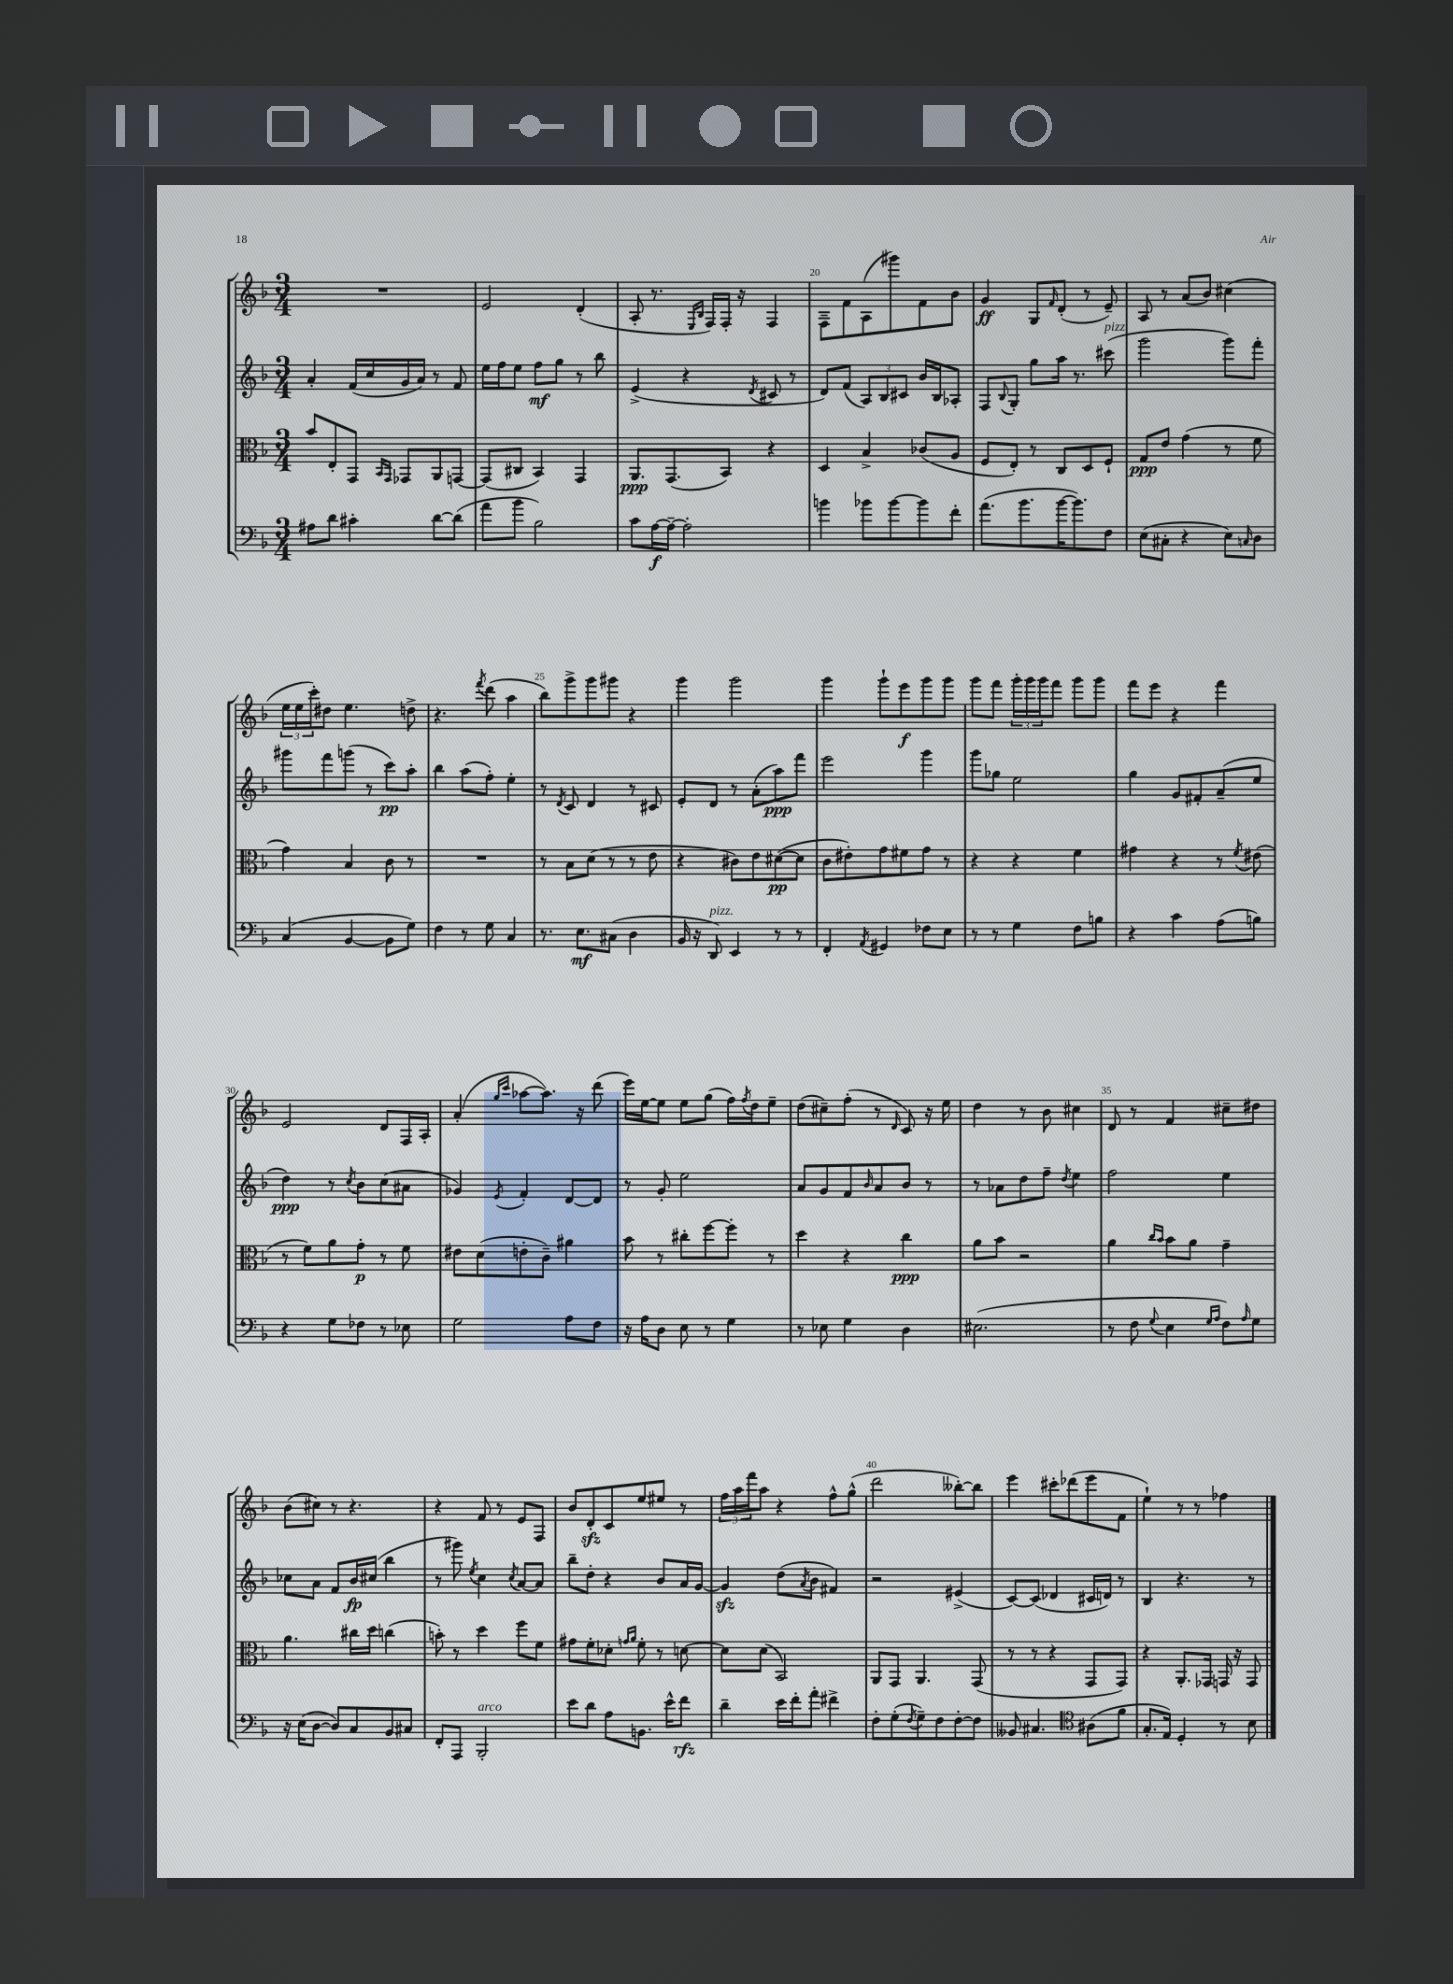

**kern	**dynam	**kern	**dynam	**kern	**dynam	**kern	**dynam
*part4	*part4	*part3	*part3	*part2	*part2	*part1	*part1
*staff4	*staff4	*staff3	*staff3	*staff2	*staff2	*staff1	*staff1
*clefF4	*	*clefC3	*	*clefG2	*	*clefG2	*
*k[b-]	*	*k[b-]	*	*k[b-]	*	*k[b-]	*
*M3/4	*	*M3/4	*	*M3/4	*	*M3/4	*
=17	=17	=17	=17	=17	=17	=17	=17
8A#X\L	.	8b-/L	.	4a'/	.	2.r	.
8d\J	.	8E'/	.	.	.	.	.
4c#X'\	.	8GG/J	.	(16f/LL	.	.	.
.	.	.	.	16cc/	.	.	.
.	.	16qqBB-/LL	.	.	.	.	.
.	.	16qqGG/JJ	.	.	.	.	.
.	.	8GG-X/L	.	16g/	.	.	.
.	.	.	.	16a/JJ)	.	.	.
[8d\L	.	8AA/	.	8r	.	.	.
(8d\J]	.	[8GGn/J	.	8f/	.	.	.
=18	=18	=18	=18	=18	=18	=18	=18
8a\L	.	(8GG/L]	.	16ee\LL	.	2e/	.
.	.	.	.	16ff\J	.	.	.
8b-\J	.	8C#X/J	.	8ee\J	.	.	.
2B-\)	.	4BB-/)	.	8ff\L	mf	.	.
.	.	.	.	8gg\J	.	.	.
.	.	4GG/	.	8r	.	(4d'/	.
.	.	.	.	8bb-\	.	.	.
=19	=19	=19	=19	=19	=19	=19	=19
8c\L	.	8.AA/L	ppp	(4e^/	.	8A'/	.
[16A\L	f	.	.	.	.	8.r	.
16A~\JJ_	.	(8.GG/	.	.	.	.	.
2A'\]	.	.	.	4r	.	.	.
.	.	.	.	.	.	16qqE/LL	.
.	.	.	.	.	.	16qqB-/JJ	.
.	.	.	.	.	.	16F/LL)	.
.	.	8BB-/J)	.	.	.	16F'/JJ	.
.	.	.	.	.	.	16r	.
.	.	.	.	8qd/	.	.	.
.	.	4r	.	8c#X/	.	4F/	.
.	.	.	.	8r	.	.	.
=20	=20	=20	=20	=20	=20	=20	=20
4bn\	.	4D/	.	8d/L)	.	8F~\L	.
.	.	.	.	(8f/J	.	8f\	.
8b-X\L	.	4B-^/	.	12A/L)	.	(8A\	.
.	.	.	.	12B-/	.	.	.
[8b-\	.	.	.	.	.	8ggg#X\)	.
.	.	.	.	12c#X/J	.	.	.
8b-\]	.	(8c-X/L	.	16b-/LL	.	8f\	.
.	.	.	.	16B-/J	.	.	.
8f'\J	.	8A/J	.	8A-X'/J	.	8b-\J	.
=21	=21	=21	=21	=21	=21	=21	=21
(8.a\L	.	8F/L	.	8F/L	.	4g/	ff
.	.	.	.	8qqB-/	.	.	.
.	.	8E'/J)	.	8G'/J	.	.	.
8.b-\	.	.	.	.	.	.	.
.	.	8r	.	8gg\L	.	8G/L	.
.	.	.	.	.	.	16qqf/	.
[16b-\K	.	8C/L	.	16aa\Jk	.	(8d'/J	.
8.b-\])	.	.	.	8.r	.	.	.
.	.	8D/	.	.	.	8r	.
!	!	!	!	!LO:TX:a:i:t=pizz.	!	!	!
8F\J	.	8F`/J	.	(8ccc#X\	.	8e~/)	.
=22	=22	=22	=22	=22	=22	=22	=22
(8E\L	.	8G/L	ppp	2ggg\	.	8A/	.
8C#X'\J	.	8e/J	.	.	.	8r	.
4r	.	(4g\	.	.	.	(8a/L	.
.	.	.	.	.	.	8b-/J)	.
8E\L)	.	8r	.	8ggg\L)	.	(4cc#X\	.
16qqCn/	.	.	.	.	.	.	.
8D\J	.	8f\	.	8fff'\J	.	.	.
!!LO:LB:g=z
=23	=23	=23	=23	=23	=23	=23	=23
(4C/	.	4g\)	.	8ggg#X\L	.	24ee\LL	.
.	.	.	.	.	.	24ee\	.
.	.	.	.	.	.	24ccc'\J)	.
.	.	.	.	8fff\	.	8dd#X\J	.
[4BB-/	.	4B-/	.	(8gggn\J	.	4.ee\	.
.	.	.	.	8r	.	.	.
8BB-\L]	.	8c\	.	8ccc\L)	pp	.	.
8G\J)	.	8r	.	8aa'\J	.	8ddn^\	.
=24	=24	=24	=24	=24	=24	=24	=24
4F\	.	2.r	.	4bb-\	.	4.r	.
8r	.	.	.	(8aa\L	.	.	.
.	.	.	.	.	.	8qfff/	.
8G\	.	.	.	8ff'\J)	.	(8ddd\	.
4C/	.	.	.	4ee'\	.	4aa\	.
=25	=25	=25	=25	=25	=25	=25	=25
8.r	.	8r	.	8r	.	8bb-\L)	.
.	.	.	.	8qd/	.	.	.
.	.	8B-\L	.	8c/	.	8ggg^\	.
8.E\L	mf	.	.	.	.	.	.
.	.	(8d\J	.	4d/	.	8ggg\	.
(8C#X\J	.	8r	.	.	.	8ggg#X\J	.
4D\	.	8r	.	8r	.	4r	.
.	.	8e\	.	8c#X/	.	.	.
=26	=26	=26	=26	=26	=26	=26	=26
16BB-/	.	4r	.	8e'/L	.	4ggg\	.
16r	.	.	.	.	.	.	.
!LO:TX:a:i:t=pizz.	!	!	!	!	!	!	!
8DD/)	.	.	.	8d/J	.	.	.
4EE/	.	8c#X\L)	.	8r	.	2ggg\	.
.	.	8e\	.	(8a'\L	.	.	.
8r	.	([8d#X\	pp	8aa\)	ppp	.	.
8r	.	8d#\J]	.	8fff\J	.	.	.
=27	=27	=27	=27	=27	=27	=27	=27
4FF'/	.	8c\L	.	2eee\	.	4ggg\	.
.	.	8e#X'\)	.	.	.	.	.
8qAA/	.	.	.	.	.	.	.
4GG#X/	.	8g\	.	.	.	8ggg`\L	.
.	.	8f#X\	.	.	.	8eee\	f
8F-X\L	.	8g\J	.	4ggg\	.	8ggg\	.
8E\J	.	8r	.	.	.	8ggg\J	.
=28	=28	=28	=28	=28	=28	=28	=28
8r	.	4r	.	8ggg\L	.	8ggg\L	.
8r	.	.	.	8gg-X\J	.	8fff\J	.
4G\	.	4r	.	2ee\	.	24ggg'\LL	.
.	.	.	.	.	.	24ggg\	.
.	.	.	.	.	.	24ggg\J	.
.	.	.	.	.	.	8fff\J	.
8F\L	.	4f\	.	.	.	8ggg\L	.
8Bn\J	.	.	.	.	.	8ggg\J	.
=29	=29	=29	=29	=29	=29	=29	=29
4r	.	4g#X\	.	4gg\	.	8fff\L	.
.	.	.	.	.	.	8eee\J	.
4c\	.	4r	.	8g/L	.	4r	.
.	.	.	.	8f#X'/	.	.	.
(8A\L	.	8r	.	(8a~/	.	4fff\	.
.	.	8qf/	.	.	.	.	.
8Bn\J)	.	(8e#X\	.	8ee/J	.	.	.
!!LO:LB:g=z
=30	=30	=30	=30	=30	=30	=30	=30
4r	.	8r	.	4dd\)	ppp	2e/	.
.	.	8f\L)	.	.	.	.	.
8G\L	.	8a\	.	8r	.	.	.
.	.	.	.	8qcc/	.	.	.
8F-X\J	.	8g'\J	p	8b-\L	.	.	.
8r	.	8r	.	(8cc\	.	8d/L	.
8E-X\	.	8f\	.	8a#X\J	.	16F/L	.
.	.	.	.	.	.	16A'/JJ	.
=31	=31	=31	=31	=31	=31	=31	=31
2G\	.	8e#X\L	.	4g-X/)	.	(4a'/	.
.	.	(8d\	.	.	.	.	.
.	.	.	.	.	.	16qqgg/LL	.
.	.	.	.	8qe/	.	16qqccc/JJ	.
.	.	8en'\	.	4f'/	.	[8aa-X\L	.
.	.	8c~\J)	.	.	.	8.aa-\J])	.
8A\L	.	4a#X\	.	[8d/L	.	.	.
.	.	.	.	.	.	16r	.
8F\J	.	.	.	8d/J]	.	(8ddd\	.
=32	=32	=32	=32	=32	=32	=32	=32
16r	.	8b-\	.	8r	.	16eee\LL)	.
16A\KL	.	.	.	.	.	[16ee\J	.
8D\J	.	8r	.	8g'/	.	8ee\J]	.
8E\	.	8cc#X'\L	.	2ee\	.	8ee\L	.
8r	.	[8ff\	.	.	.	(8gg\J	.
4G\	.	8ff'\J]	.	.	.	16ff\LL)	.
.	.	.	.	.	.	8qff/	.
.	.	.	.	.	.	16dd\J	.
.	.	8r	.	.	.	8ee~\J	.
=33	=33	=33	=33	=33	=33	=33	=33
8r	.	4dd\	.	8a/L	.	(8dd\L	.
8E-X\	.	.	.	8g/	.	8cc#X~\)	.
4G\	.	4r	.	8f/	.	(8ff'\J	.
.	.	.	.	16qqb-/	.	.	.
.	.	.	.	8a/	.	8r	.
.	.	.	.	.	.	16qqd/	.
4D\	.	4cc\	ppp	8b-/J	.	8c/)	.
.	.	.	.	8r	.	16r	.
.	.	.	.	.	.	16ee\	.
=34	=34	=34	=34	=34	=34	=34	=34
(2.E#X\	.	8a\L	.	8r	.	4dd\	.
.	.	8b-\J	.	8a-X\L	.	.	.
.	.	2r	.	8dd\	.	8r	.
.	.	.	.	8ff~\J	.	8b-\	.
.	.	.	.	8qdd/	.	.	.
.	.	.	.	4ee\	.	4cc#X\	.
=35	=35	=35	=35	=35	=35	=35	=35
8r	.	4a\	.	2ff\	.	8d/	.
8F\	.	.	.	.	.	8r	.
.	.	16qqcc/LL	.	.	.	.	.
8qqG/	.	16qqb-/JJ	.	.	.	.	.
4E\	.	8b-\L	.	.	.	4f/	.
.	.	8a\J	.	.	.	.	.
16qqG/LL	.	.	.	.	.	.	.
16qqA/JJ	.	.	.	.	.	.	.
8F\L)	.	4g~\	.	4ee\	.	8cc#X~\L	.
16qqA/	.	.	.	.	.	.	.
8G\J	.	.	.	.	.	8dd#X\J	.
!!LO:LB:g=z
=36	=36	=36	=36	=36	=36	=36	=36
16r	.	4.a\	.	8cc-X\L	.	(8b-\L	.
(16E\KL	.	.	.	.	.	.	.
[8D\J	.	.	.	8a\J	.	8cc#X\J)	.
8D/L])	.	.	.	8f/L	.	8r	.
8C/	.	16cc#X\LL	.	16b-/L	fp	4.r	.
.	.	16dd\JJ	.	(16cc#X/JJ	.	.	.
8BB-/	.	(4ccn\	.	4bb-\	.	.	.
8C#X/J	.	.	.	.	.	.	.
=37	=37	=37	=37	=37	=37	=37	=37
8FF'/L	.	8bn'\)	.	8r	.	4r	.
8AAA/J	.	8r	.	8ggg#X\)	.	.	.
.	.	.	.	8qee/	.	.	.
!LO:TX:a:i:t=arco	!	!	!	!	!	!	!
2BBB-'/	.	4dd\	.	4cc\	.	8f/	.
.	.	.	.	.	.	8r	.
.	.	.	.	8qcc/	.	.	.
.	.	8ff\L	.	[8a/L	.	8e/L	.
.	.	8f\J	.	8a/J]	.	8F/J	.
=38	=38	=38	=38	=38	=38	=38	=38
8e\L	.	8g#X\L	.	8bb-~\L	.	8b-/L	.
8d\J	.	8f'\	.	8dd'\J	.	8dzz'/	.
8A\L	.	8d-X'\J	.	4r	.	8c/	.
.	.	16qqgn/LL	.	.	.	.	.
.	.	16qqa/JJ	.	.	.	.	.
8.BBn\J	.	8f'\	.	.	.	8ee/	.
.	.	8r	.	8b-/L	.	8ee#X/J	.
16e^^\KL	.	.	.	.	.	.	.
8f\J	rfz	[8dn\	.	16a/L	.	8r	.
.	.	.	.	[16g/JJ	.	.	.
=39	=39	=39	=39	=39	=39	=39	=39
4d~\	.	8d\L]	.	4gzz/]	.	24ff\LL	.
.	.	.	.	.	.	24aa\	.
.	.	.	.	.	.	24fff\J	.
.	.	(8d\J	.	.	.	8aa\J	.
16e\LL	.	2BB-/)	.	(8dd\L	.	4r	.
16f'\J	.	.	.	.	.	.	.
.	.	.	.	8qa/	.	.	.
8a'\J	.	.	.	8b-\J	.	.	.
4f#X^\	.	.	.	4f#X/)	.	8ff^^\L	.
.	.	.	.	.	.	(8gg^^\J	.
=40	=40	=40	=40	=40	=40	=40	=40
8F'\L	.	8AA/L	.	2r	.	2ddd\	.
(8G'\	.	8GG/J	.	.	.	.	.
8qF/	.	.	.	.	.	.	.
8G~\)	.	4.AA/	.	.	.	.	.
8F\	.	.	.	.	.	.	.
[8F'\	.	.	.	(4e#X^/	.	[8bb--X'\L)	.
8F\J]	.	(8GG/	.	.	.	8bb--\J]	.
=41	=41	=41	=41	=41	=41	=41	=41
8BB--X/	.	8r	.	[8c/L)	.	4eee\	.
4.C#X/	.	8r	.	(8c/J]	.	.	.
.	.	4r	.	4d-X/	.	8ccc#X'\L	.
.	.	.	.	.	.	(8ddd-X\	.
*clefC4	*	*	*	*	*	*	*
(8A#X\L	.	8GG/L	.	16c#X/LL	.	8eee\	.
.	.	.	.	16dn/JJ)	.	.	.
8f\J	.	8GG/J)	.	8r	.	8f\J	.
=42	=42	=42	=42	=42	=42	=42	=42
8.G'/L	.	4r	.	4B-/	.	4ee`\)	.
16E/Jk)	.	.	.	.	.	.	.
4D'/	.	8.AA'/L	.	4.r	.	8r	.
.	.	.	.	.	.	8r	.
.	.	16GG-X/Jk	.	.	.	.	.
8r	.	16GGn/	.	.	.	4ff-X\	.
.	.	16r	.	.	.	.	.
8B-\	.	8GG/	.	8r	.	.	.
==	==	==	==	==	==	==	==
*-	*-	*-	*-	*-	*-	*-	*-
